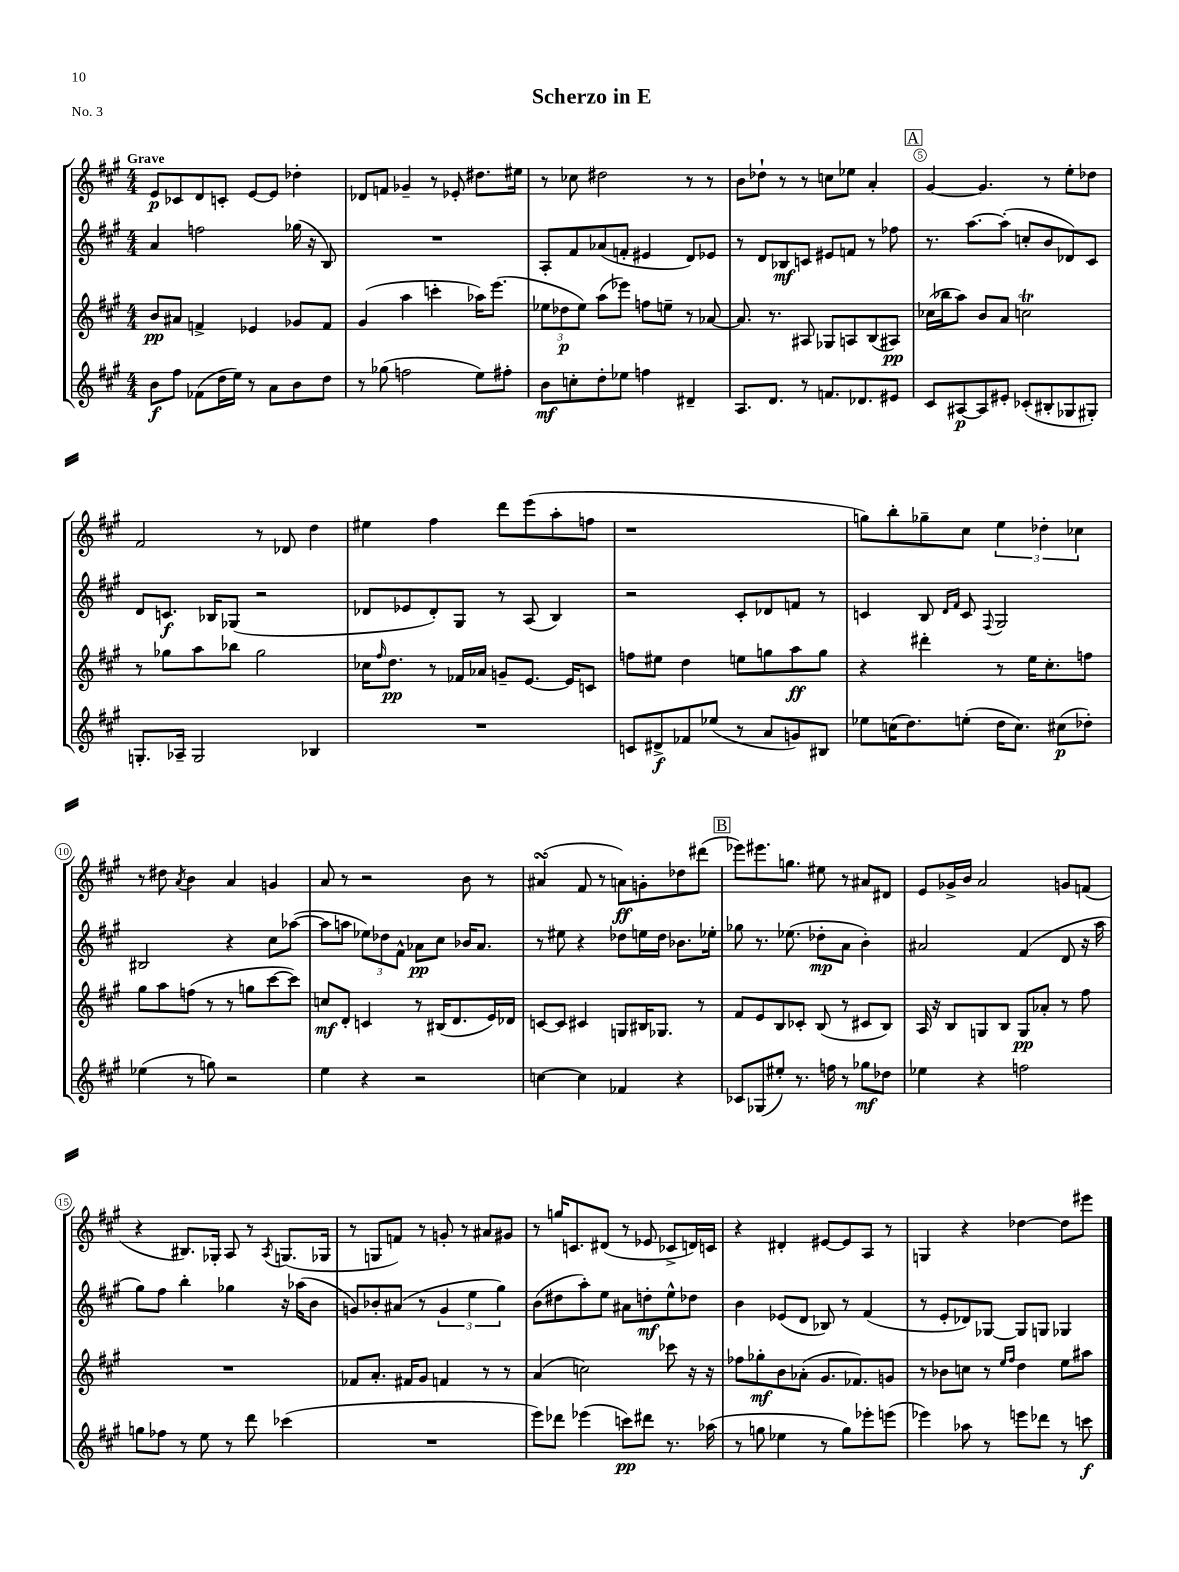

**kern	**dynam	**kern	**dynam	**kern	**dynam	**kern	**dynam
*part4	*part4	*part3	*part3	*part2	*part2	*part1	*part1
*staff4	*staff4	*staff3	*staff3	*staff2	*staff2	*staff1	*staff1
*clefG2	*	*clefG2	*	*clefG2	*	*clefG2	*
*k[f#c#g#]	*	*k[f#c#g#]	*	*k[f#c#g#]	*	*k[f#c#g#]	*
*M4/4	*	*M4/4	*	*M4/4	*	*M4/4	*
=1	=1	=1	=1	=1	=1	=1	=1
!	!	!	!	!	!	!LO:TX:a:B:t=Grave	!
8b\L	f	8b/L	pp	4a/	.	8e/L	p
8ff#\J	.	8a#X/J	.	.	.	8c-X/	.
(8f-X\L	.	4fn^/	.	2ffn\	.	8d/	.
16dd\L	.	.	.	.	.	8cn'/J	.
16ee\JJ)	.	.	.	.	.	.	.
8r	.	4e-X/	.	.	.	[8e/L	.
8a\L	.	.	.	.	.	8e/J]	.
8b\	.	8g-X/L	.	(16gg-X\	.	4dd-X'\	.
.	.	.	.	16r	.	.	.
8dd\J	.	8f/J	.	8B/)	.	.	.
=2	=2	=2	=2	=2	=2	=2	=2
8r	.	(4g#/	.	1r	.	8d-X/L	.
(8gg-X\	.	.	.	.	.	8fn/J	.
2ffn\	.	4aa\	.	.	.	4g-X~/	.
.	.	4cccn'\	.	.	.	8r	.
.	.	.	.	.	.	8e-X'/	.
8ee\L)	.	16aa-X\KL)	.	.	.	8.dd#X\L	.
.	.	(8.eee\J	.	.	.	.	.
8ff#X'\J	.	.	.	.	.	.	.
.	.	.	.	.	.	16ee#X\Jk	.
=3	=3	=3	=3	=3	=3	=3	=3
8b\L	mf	12ee-X\L	.	8A'/L	.	8r	.
.	.	12dd-X\	p	.	.	.	.
8ccn'\	.	.	.	8f#/	.	8cc-X\	.
.	.	12ee-\J)	.	.	.	.	.
8dd'\	.	(8aa\L	.	(8a-X/	.	2dd#X\	.
8ee-X\J	.	8eee-X\J)	.	8fn'/J	.	.	.
4ffn\	.	8ffn\L	.	4e#X/	.	.	.
.	.	8een~\J	.	.	.	.	.
4d#X~/	.	8r	.	8d/L)	.	8r	.
.	.	[8a-X/	.	8e-X/J	.	8r	.
=4	=4	=4	=4	=4	=4	=4	=4
8.A/L	.	8.a-/]	.	8r	.	8b\L	.
.	.	.	.	8d/L	.	8dd-X`\J	.
8.d/J	.	8.r	.	.	.	.	.
.	.	.	.	8B-X/	mf	8r	.
8r	.	8A#X/	.	8cn/J	.	8r	.
8.fn/L	.	8G-X/L	.	8e#X/L	.	8ccn\L	.
.	.	8An/	.	8fn/J	.	8ee-X\J	.
8.d-X/	.	.	.	.	.	.	.
.	.	(8B/	.	8r	.	4a'/	.
8e#X/J	.	8A#X/J)	pp	8ff-X\	.	.	.
!!LO:REH:place=s1:t=A
=5	=5	=5	=5	=5	=5	=5	=5
8c#/L	.	(16cc-X\LL	.	8.r	.	[4g#/	.
.	.	16bb-X\J	.	.	.	.	.
[8A#X/	p	8aa\J)	.	.	.	.	.
.	.	.	.	[8.aa\L	.	.	.
8A#/]	.	8b/L	.	.	.	4.g#/]	.
8e#X'/J	.	8a/J	.	(8aa'\J]	.	.	.
(8c-X'/L	.	2ccnT\	.	8ccn'/L	.	.	.
8B#X'/	.	.	.	8b/	.	8r	.
8G-X/	.	.	.	8d-X/)	.	8ee'\L	.
8G#X'/J)	.	.	.	8c#/J	.	8dd-X\J	.
!!LO:LB:g=z
=6	=6	=6	=6	=6	=6	=6	=6
8.Gn'/L	.	8r	.	8d/L	.	2f#/	.
.	.	8gg-X\L	.	8.cn/J	f	.	.
16A-X~/Jk	.	.	.	.	.	.	.
2G/	.	8aa\	.	.	.	.	.
.	.	.	.	16B-X/KL	.	.	.
.	.	8bb-X\J	.	(8G-X/J	.	.	.
.	.	2gg-\	.	2r	.	8r	.
.	.	.	.	.	.	8d-X/	.
4B-X/	.	.	.	.	.	4dd\	.
=7	=7	=7	=7	=7	=7	=7	=7
1r	.	16cc-X\KL	.	8d-X/L	.	4ee#X\	.
.	.	16qqff#/	.	.	.	.	.
.	.	8.dd\J	pp	.	.	.	.
.	.	.	.	8e-X/	.	.	.
.	.	8r	.	8d-'/)	.	4ff#\	.
.	.	16f-X/LL	.	8G#/J	.	.	.
.	.	16a-X/JJ	.	.	.	.	.
.	.	8gn~/L	.	8r	.	8ddd\L	.
.	.	[8.e/J	.	(8A/	.	(8eee\	.
.	.	.	.	4B/)	.	8aa'\	.
.	.	16e/KL]	.	.	.	.	.
.	.	8cn/J	.	.	.	8ffn\J	.
=8	=8	=8	=8	=8	=8	=8	=8
8cn/L	.	8ffn\L	.	2r	.	1r	.
8d#X^/	f	8ee#X\J	.	.	.	.	.
8f-X/	.	4dd\	.	.	.	.	.
(8ee-X/J	.	.	.	.	.	.	.
8r	.	8een\L	.	8c#'/L	.	.	.
8a/L	.	8ggn\	.	8d-X/	.	.	.
8gn/)	.	8aa\	ff	8fn/J	.	.	.
8B#X/J	.	8gg\J	.	8r	.	.	.
=9	=9	=9	=9	=9	=9	=9	=9
8ee-X\L	.	4r	.	4cn/	.	8ggn\L)	.
(16ccn\K	.	.	.	.	.	8bb'\	.
8.dd\)	.	.	.	.	.	.	.
.	.	4ddd#X'\	.	8B/	.	8gg-X~\	.
.	.	.	.	16qqd/LL	.	.	.
.	.	.	.	16qqf#/JJ	.	.	.
(8een'\J	.	.	.	8c/	.	8cc#\J	.
.	.	.	.	8qqF#/	.	.	.
16dd\KL	.	8r	.	2G#/	.	6ee\	.
8.cc\J)	.	.	.	.	.	.	.
.	.	16ee\KL	.	.	.	.	.
.	.	.	.	.	.	6dd-X'\	.
.	.	8.cc#'\	.	.	.	.	.
(8cc#X\L	p	.	.	.	.	.	.
.	.	.	.	.	.	6cc-X\	.
8dd-X'\J)	.	8ffn\J	.	.	.	.	.
!!LO:LB:g=z
=10	=10	=10	=10	=10	=10	=10	=10
(4ee-X\	.	8gg#\L	.	2B#X/	.	8r	.
.	.	8aa\	.	.	.	8dd#X\	.
.	.	.	.	.	.	8qa/	.
8r	.	(8ffn\J	.	.	.	4b\	.
8ggn\)	.	8r	.	.	.	.	.
2r	.	8r	.	4r	.	4a/	.
.	.	8ggn\L	.	.	.	.	.
.	.	[8ccc#\	.	8cc#\L	.	4gn/	.
.	.	8ccc#\J])	.	([8aa-X\J	.	.	.
=11	=11	=11	=11	=11	=11	=11	=11
4ee\	.	8ccn/L	mf	8aa-\L]	.	8a/	.
.	.	8d'/J	.	8aan\J	.	8r	.
4r	.	4cn/	.	12ee-X\L)	.	2r	.
.	.	.	.	12dd-X\	.	.	.
.	.	.	.	12f#^^\J	.	.	.
2r	.	8r	.	8a-X\L	pp	.	.
.	.	(16B#X/KL	.	8cc#\J	.	.	.
.	.	8.d/	.	.	.	.	.
.	.	.	.	16b-X/KL	.	8b\	.
.	.	.	.	8.a-/J	.	.	.
.	.	16e/L)	.	.	.	8r	.
.	.	16d-X/JJ	.	.	.	.	.
=12	=12	=12	=12	=12	=12	=12	=12
[4ccn\	.	[8cn/L	.	8r	.	(4a#XsSsS/	.
.	.	8c/J]	.	8ee#X\	.	.	.
4cc\]	.	4c#X/	.	4r	.	8f#/	.
.	.	.	.	.	.	8r	.
4f-X/	.	8Gn/L	.	8dd-X\L	.	8an\L)	ff
.	.	16B#X/K	.	16een\L	.	8gn'\	.
.	.	8.G-X/J	.	16dd-\JJ	.	.	.
4r	.	.	.	8.b-X\L	.	8dd-X\	.
.	.	8r	.	.	.	(8ddd#X\J	.
.	.	.	.	16ee-X'\Jk	.	.	.
!!LO:REH:place=s1:t=B
=13	=13	=13	=13	=13	=13	=13	=13
8c-X/L	.	8f#/L	.	8gg-X\	.	8eee-X\L)	.
(8G-X/	.	8e/	.	8.r	.	8.eee#X\	.
8ee#X'/J)	.	8B/	.	.	.	.	.
.	.	.	.	(8.ee-X\	.	8.ggn\J	.
8.r	.	8c-X'/J	.	.	.	.	.
.	.	(8B/	.	8dd-X'\L	mp	8ee#X\	.
16ffn\	.	.	.	.	.	.	.
8r	.	8r	.	8a\J	.	8r	.
8gg-X\L	mf	8c#X/L	.	4b'\)	.	8a#X/L	.
8dd-X\J	.	8B/J)	.	.	.	8d#X/J	.
=14	=14	=14	=14	=14	=14	=14	=14
4ee-X\	.	16A/	.	2a#X/	.	8e/L	.
.	.	16r	.	.	.	.	.
.	.	8B/L	.	.	.	16g-X^/L	.
.	.	.	.	.	.	16b/JJ	.
4r	.	8Gn/	.	.	.	2a/	.
.	.	8B/J	.	.	.	.	.
2ffn\	.	8G/L	pp	(4f#/	.	.	.
.	.	8a-X'/J	.	.	.	.	.
.	.	8r	.	8d/	.	8gn/L	.
.	.	8ff#\	.	16r	.	(8fn/J	.
.	.	.	.	16aa\	.	.	.
!!LO:LB:g=z
=15	=15	=15	=15	=15	=15	=15	=15
8ggn\L	.	1r	.	8gg#\L)	.	4r	.
8ff-X\J	.	.	.	8ff#\J	.	.	.
8r	.	.	.	4bb'\	.	8.B#X/L)	.
8ee\	.	.	.	.	.	.	.
.	.	.	.	.	.	16G-X'/Jk	.
8r	.	.	.	4gg-X\	.	8A/	.
8ddd\	.	.	.	.	.	8r	.
.	.	.	.	.	.	8qA/	.
(4ccc-X\	.	.	.	16r	.	(8.Gn/L	.
.	.	.	.	(16aa-X\KL	.	.	.
.	.	.	.	8b\J	.	.	.
.	.	.	.	.	.	16G-X/Jk	.
=16	=16	=16	=16	=16	=16	=16	=16
1r	.	8f-X/L	.	8gn/L)	.	8r	.
.	.	8.a'/J	.	8b-X'/	.	8Gn/L	.
.	.	.	.	(8a#X/J	.	8fn/J)	.
.	.	16f#X/KL	.	.	.	.	.
.	.	8g#/J	.	8r	.	8r	.
.	.	4fn/	.	6g/	.	8gn'/	.
.	.	.	.	.	.	8r	.
.	.	.	.	6ee\	.	.	.
.	.	8r	.	.	.	8a#X/L	.
.	.	.	.	6gg#\)	.	.	.
.	.	8r	.	.	.	8g#X/J	.
=17	=17	=17	=17	=17	=17	=17	=17
8eee\L)	.	(4a/	.	(8b\L	.	8r	.
8ddd-X\J	.	.	.	8dd#X\	.	16ggn/KL	.
.	.	.	.	.	.	8.cn/	.
(4eee-X\	.	2ccn\)	.	8aa'\)	.	.	.
.	.	.	.	8ee\J	.	(8d#X/J	.
8cccn\L)	pp	.	.	8a#X\L	.	8r	.
8ddd#X\J	.	.	.	8ddn'\	mf	8e-X/	.
8.r	.	8ccc-X\	.	8ee^^\	.	8c-X^/L	.
.	.	16r	.	8dd-X\J	.	16dn/L)	.
(16aa-X\	.	16r	.	.	.	16cn/JJ	.
=18	=18	=18	=18	=18	=18	=18	=18
8r	.	8ff-X\L	.	4b\	.	4r	.
8ggn\	.	8gg-X'\	mf	.	.	.	.
4ee-X\	.	8b\	.	(8e-X/L	.	4d#X'/	.
.	.	(8a-X'\J	.	8d/J	.	.	.
8r	.	8.g#/L	.	8B-X/)	.	[8e#X/L	.
8gg\L)	.	.	.	8r	.	8e#/]	.
.	.	8.f-X/)	.	.	.	.	.
8eee-X'\	.	.	.	(4f#/	.	8A/J	.
(8eeen\J	.	8gn/J	.	.	.	8r	.
=19	=19	=19	=19	=19	=19	=19	=19
4eee-X\)	.	8r	.	8r	.	4Gn/	.
.	.	8b-X\L	.	8e'/L	.	.	.
8aa-X\	.	8ccn\J	.	8d-X/)	.	4r	.
8r	.	8r	.	[8G-X/J	.	.	.
.	.	16qqee/LL	.	.	.	.	.
.	.	16qqff#/JJ	.	.	.	.	.
8eeen\L	.	4dd\	.	8G-/L]	.	[4dd-X\	.
8ddd-X\J	.	.	.	8Gn/J	.	.	.
8r	.	8ee\L	.	4G-X/	.	8dd-\L]	.
8cccn\	f	8aa#X\J	.	.	.	8eee#X\J	.
==	==	==	==	==	==	==	==
*-	*-	*-	*-	*-	*-	*-	*-
